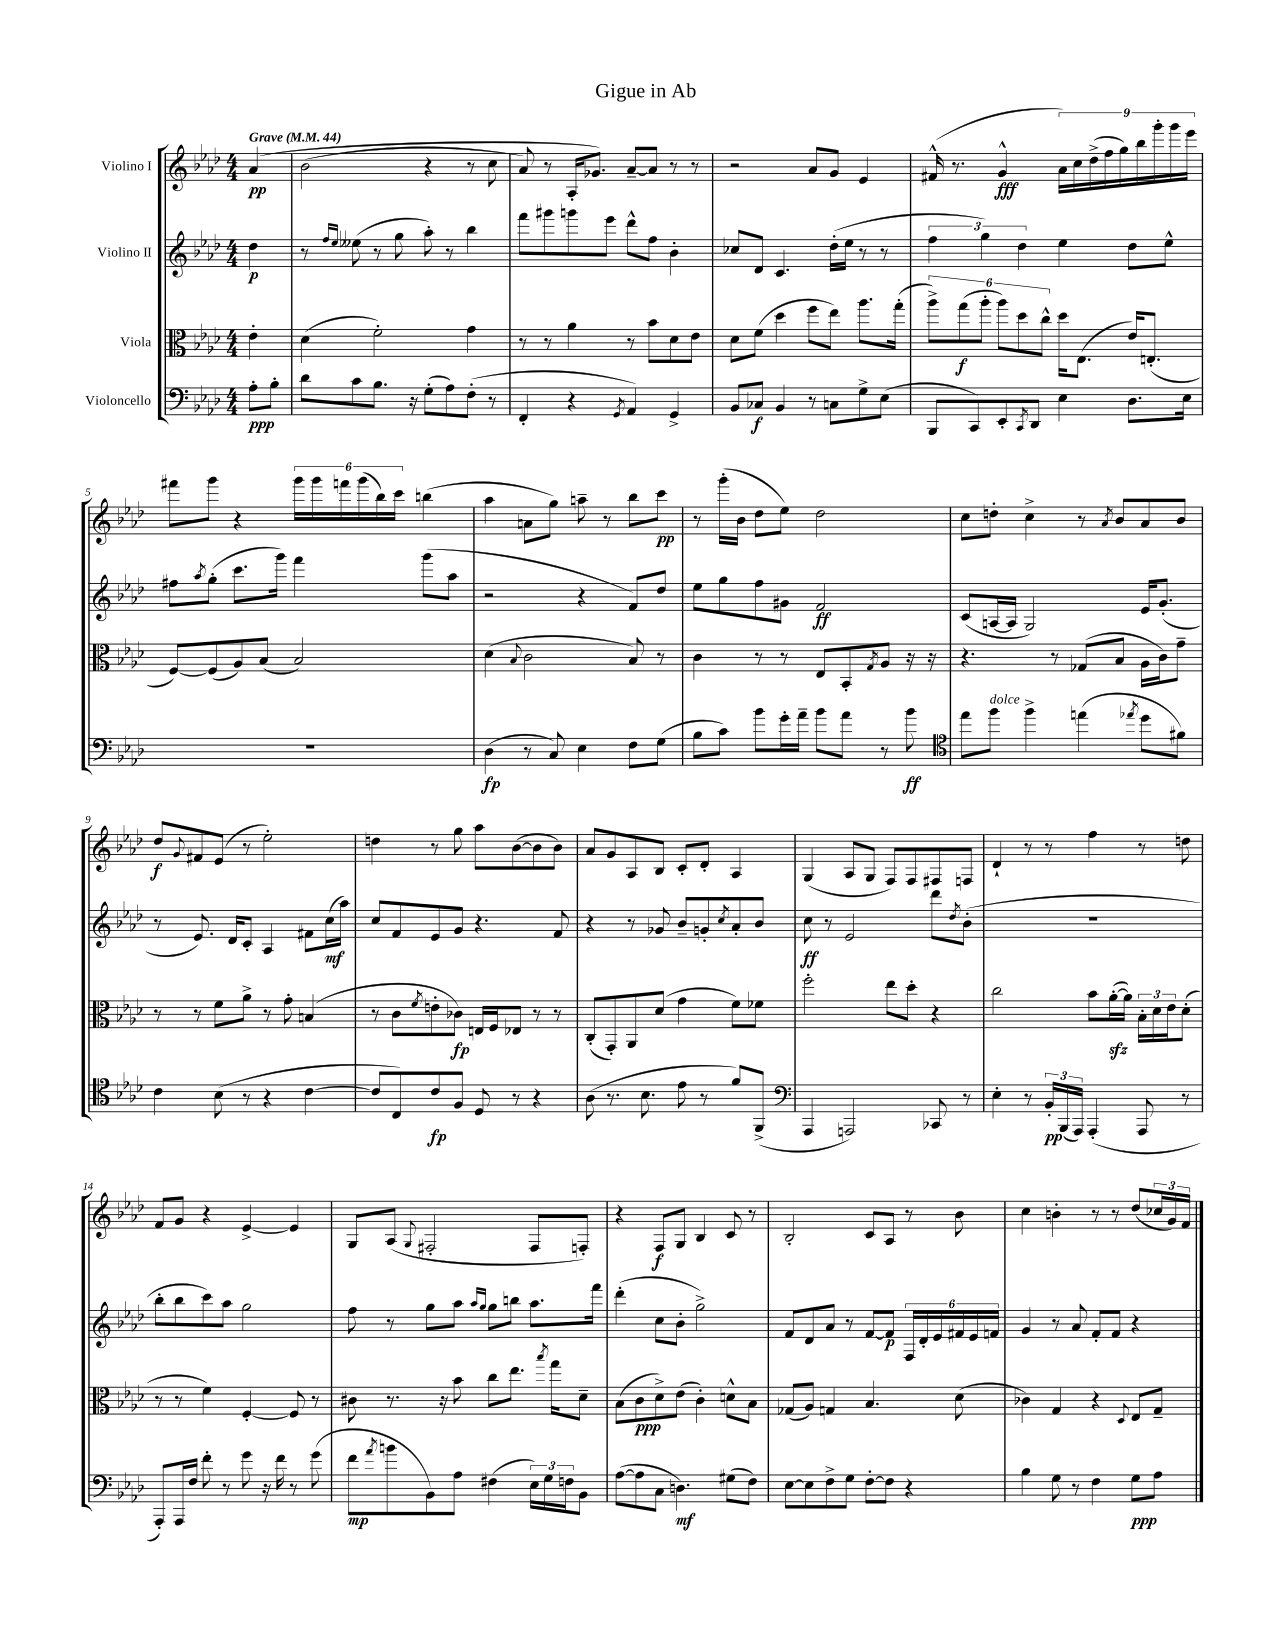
\header { title = "Gigue in Ab" }
<<
\new StaffGroup <<
\new Staff = "s0" \with { instrumentName = "Violino I" } {
    \clef treble \key aes \major \numericTimeSignature \time 4/4 \partial 4 \tempo "Grave" 4 = 44
    aes'4\pp\( |
    bes'2( r4 r8 c''8 |
    aes'8) r8 aes16-. ges'8.\) aes'8~-- aes'8 r8 r8 |
    r2 aes'8 g'8 ees'4 |
    fis'16-^( r8. g'4-^\fff \tuplet 9/8 { aes'16) c''16 des''16->( f''16 g''16) bes''16 g'''16-. g'''16 ees'''16 } |
    fis'''8 g'''8 r4 \tuplet 6/4 { g'''16 g'''16 f'''16 g'''16( bes''16) c'''16 } b''4( |
    aes''4 a'8 g''8) a''8-- r8 bes''8 c'''8\pp |
    r8 g'''16-.( bes'16 des''8 ees''8) des''2 |
    c''8 d''8-. c''4-> r8 \acciaccatura { aes'8 } bes'8 aes'8 bes'8 |
    des''8\f \appoggiatura { g'8 } fis'8 ees'8( r8 ees''2-.) |
    d''4 r8 g''8 aes''8 bes'8~( bes'8 bes'8) |
    aes'8 g'8 aes8 bes8 c'8-. des'8-. aes4 |
    g4( aes8 g8 f8) f8 fis8 f8 |
    des'4-! r8 r8 f''4 r8 d''8 |
    f'8 g'8 r4 ees'4~-> ees'4 |
    g8 aes8( \appoggiatura { g8 } fis2-. fis8 f8-.) |
    r4 f8\f g8 bes4 c'8 r8 |
    bes2-. c'8 aes8 r8 bes'8 |
    c''4 b'4-. r8 r8 des''8( \tuplet 3/2 { ces''16 g'16) f'16 } \bar "|." |
}
\new Staff = "s1" \with { instrumentName = "Violino II" } {
    \clef treble \key aes \major \numericTimeSignature \time 4/4 \partial 4
    des''4\p |
    r8 \grace { f''16 ees''16 } eeses''8( r8 g''8 aes''8-.) r8 bes''4 |
    f'''8 gis'''8 g'''8 ees'''8 des'''8-^ f''8 bes'4-. |
    ces''8 des'8 c'4. des''16-.( ees''16 r8 r8 |
    \tuplet 3/2 { f''4 g''4) des''4 } ees''4 des''8 ees''8-^ |
    fis''8 \acciaccatura { aes''8 } g''8-.( c'''8. g'''16) f'''4 g'''8( aes''8 |
    r2 r4 f'8) des''8 |
    ees''8 g''8 f''8 gis'8 f'2\ff |
    c'8( a16~ a16 g2) ees'16 g'8.-.( |
    r8 ees'8.) des'16 c'8-. aes4 fis'8 c''16\mf( aes''16) |
    c''8 f'8 ees'8 g'8 r4. f'8 |
    r4 r8 ges'8 bes'8-- g'8-. \acciaccatura { c''8 } aes'8-. bes'8 |
    c''8\ff r8 ees'2 des'''8 \acciaccatura { des''8 } bes'8-.( |
    R1 |
    bes''8-. bes''8 c'''8) aes''8 g''2 |
    f''8 r8 g''8 aes''8 \grace { aes''16 g''16 } g''8 b''8 aes''8. f'''16 |
    des'''4-.( c''8 bes'8-. g''2->) |
    f'8 des'8 aes'8 r8 f'8~ f'8\p \tuplet 6/4 { f16 des'16-. ees'16 fis'16 ees'16 f'16 } |
    g'4 r8 aes'8 f'8-. f'8 r4 \bar "|." |
}
\new Staff = "s2" \with { instrumentName = "Viola" } {
    \clef alto \key aes \major \numericTimeSignature \time 4/4 \partial 4
    ees'4-. |
    des'4( f'2-.) g'4 |
    r8 r8 aes'4 r8 bes'8 des'8 ees'8 |
    des'8 f'8( des''4 f''8 ees''8) aes''8. g''16-.( |
    \tuplet 6/4 { aes''8->) g''8\f( aes''8-. aes''8) des''8 c''8-^ } des''16 ees8.( ees'16) e8.-.( |
    f8~) f8( aes8) bes8( bes2) |
    des'4( \appoggiatura { bes8 } c'2 bes8) r8 |
    c'4 r8 r8 ees8 bes,8-. \acciaccatura { g8 } aes8 r16 r16 |
    r4. r8 ges8( bes8 aes16 c'16) g'8-- |
    r8 r8 f'8 aes'8-> r8 g'8-. b4( |
    r8 c'8 \acciaccatura { f'8 } e'8-. ces'8\fp) e16 f16 ees8 r8 r8 |
    c8-.( g,8-.) aes,8 des'8( g'4 f'8) fes'8 |
    f''2-. ees''8 des''8-. r4 |
    c''2 bes'8 aes'16~-.\sfz( aes'16) \tuplet 3/2 { bes16-. des'16 ees'16 } des'8-.( |
    r8 r8 f'4) f4~-. f8 r8 |
    cis'8 r8. r16 bes'8 c''8 ees''8. \acciaccatura { bes''8 } g''16 des'8-- |
    bes8( c'8\ppp des'8->) ees'8( c'4-.) d'8-^ bes8 |
    ges8( aes8) g4 bes4. des'8( |
    ces'4) g4 r4 \appoggiatura { des8 } ees8 g8-- \bar "|." |
}
\new Staff = "s3" \with { instrumentName = "Violoncello" } {
    \clef bass \key aes \major \numericTimeSignature \time 4/4 \partial 4
    aes8-.\ppp bes8-. |
    des'8 c'8 bes8. r16 g8-.( aes8) f8-.( r8 |
    f,4-. r4 \acciaccatura { g,8 } aes,4) g,4-> |
    bes,8 ces8\f bes,4 r8 c8 g8-> ees8( |
    bes,,8 c,8) ees,8-. \acciaccatura { c,8 } des,8 ees4 des8. ees16 |
    R1 |
    des4\fp( r8 c8) ees4 f8 g8( |
    bes8 c'8) bes'8 g'16-. aes'16-- bes'8 aes'8 r8 bes'8\ff |
    \clef tenor ees''8 f''8^\markup { \italic "dolce" } f''4-> e''4( \acciaccatura { ees''8 } des''8 fis'8) |
    c'4 bes8( r8 r4 c'4~ |
    c'8 c8) c'8\fp f8 des8 r8 r4 |
    aes8( r8. bes8. ees'8 r8 f'8) f,8->( |
    \clef bass aes,,4 a,,2) ces,8 r8 |
    ees4-. r8 \tuplet 3/2 { bes,16-.\pp bes,,16( aes,,16) } aes,,4-.( aes,,8 r8 |
    aes,,8-.) aes,,16 f16 f'8-. r8 g'8 r16 f'16 r8 g'8( |
    f'8\mp \acciaccatura { aes'8 } b'8 bes,8) aes8 fis4( \tuplet 3/2 { ees16) g16 f16 } bes,8 |
    aes8~( aes8 c8 d4.\mf) gis8( f8) |
    ees8~ ees8 f8-> g8 f8~-. f8 r4 |
    bes4 g8 r8 f4 g8\ppp aes8 \bar "|." |
}
>>
>>
